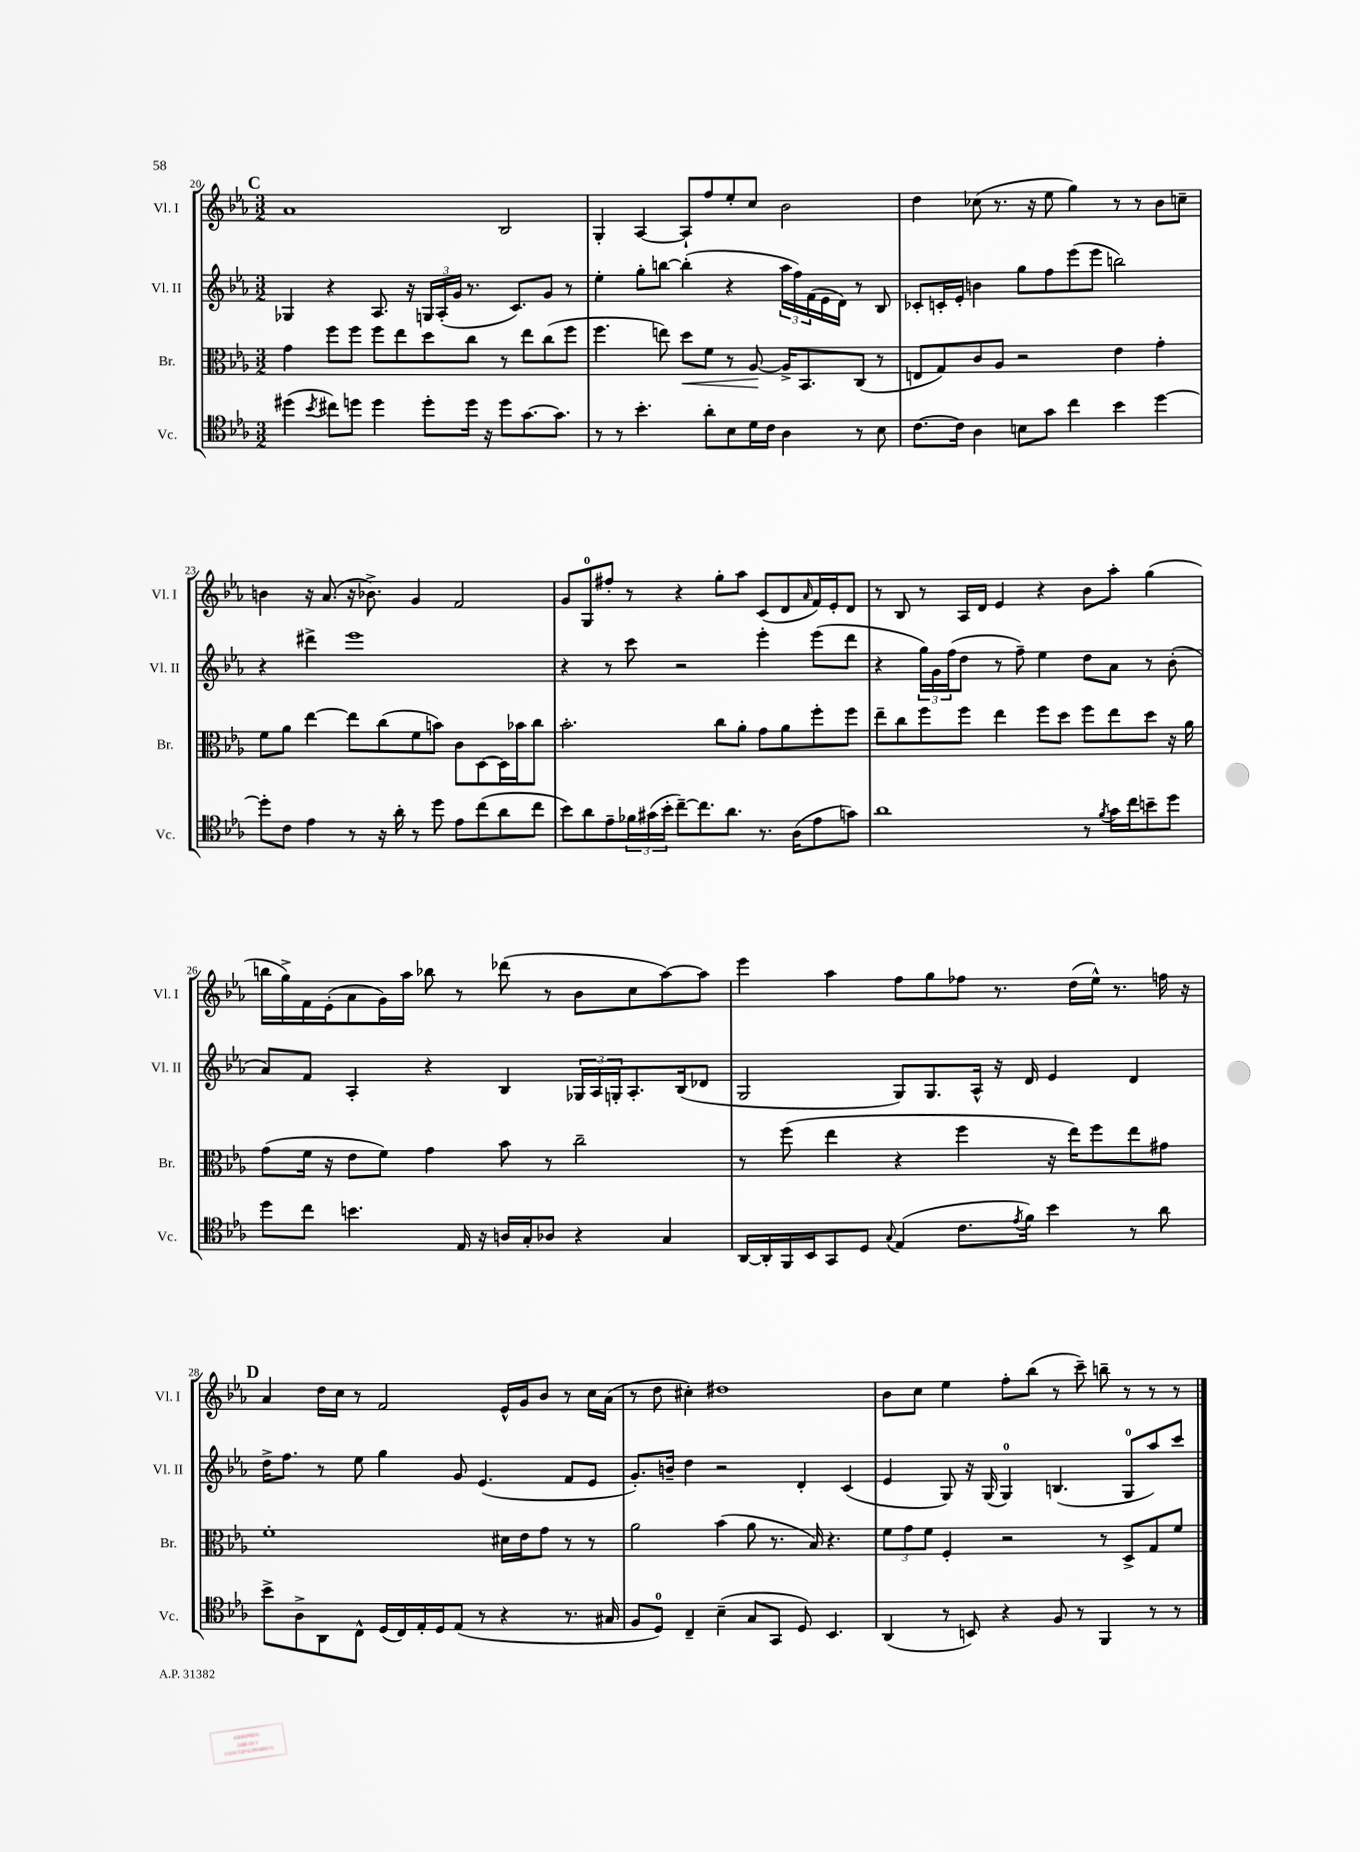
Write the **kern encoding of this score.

**kern	**kern	**dynam	**kern	**kern
*part4	*part3	*part3	*part2	*part1
*staff4	*staff3	*staff3	*staff2	*staff1
*I"Vc.	*I"Br.	*	*I"Vl. II	*I"Vl. I
*I'Vc.	*I'Br.	*	*I'Vl. II	*I'Vl. I
*clefC4	*clefC3	*	*clefG2	*clefG2
*k[b-e-a-]	*k[b-e-a-]	*	*k[b-e-a-]	*k[b-e-a-]
*M3/2	*M3/2	*	*M3/2	*M3/2
!!LO:REH:place=s1:t=C
=20	=20	=20	=20	=20
(4dd#X\	4g\	.	4G-X/	1a-
8qb-/	.	.	.	.
8cc#X\L)	8ff\L	.	4r	.
8ddn\J	8ff\J	.	.	.
4dd\	8ff\L	.	8.A-/	.
.	8ee-\	.	.	.
.	.	.	16r	.
8dd'\L	8dd\	.	24Gn/LL	.
.	.	.	(24A-'/	.
.	.	.	24g/JJ	.
16dd\Jk	8cc\J	.	8.r	.
16r	.	.	.	.
8dd\L	8r	.	.	2B-/
.	.	.	8.c/L)	.
[8.g\	8ee-\L	.	.	.
.	(8cc\	.	8g/J	.
8.g\J]	.	.	.	.
.	8ff\J	.	8r	.
=21	=21	=21	=21	=21
8r	4.ff\	.	4ee-'\	4G'/
8r	.	.	.	.
4.b-'\	.	.	8gg'\L	[4A-/
.	8een\)	.	[8bbn\J	.
!	!	!LO:HP:b	!	!
.	8dd\L	<	(4bb'\]	8A-`/L]
8a-'\L	8f\J	.	.	8ff/
8B-\	8r	.	4r	8ee-'/
16d\L	[8A-/	.	.	8cc/J
16c\JJ	.	.	.	.
4A-\	16A-^/KL]	[	24aa-\LL	2b-\
.	.	.	24ff\)	.
.	8.BB-/	.	.	.
.	.	.	(24f\	.
.	.	.	16e-\	.
.	.	.	16d\JJ)	.
8r	(8C/J	.	8r	.
8B-\	8r	.	8B-/	.
=22	=22	=22	=22	=22
[8.c\L	8En/L	.	8c-X'/L	4dd\
.	8G/)	.	16cn'/L	.
16c\Jk]	.	.	16e-'/JJ	.
4A-\	8c/	.	4bn\	(8cc-X\
.	8A-/J	.	.	8.r
8Bn\L	2r	.	8gg\L	.
.	.	.	.	16r
8g\J	.	.	8ff\	8ee-\
4cc\	.	.	(8eee-\	4gg\)
.	.	.	8eee-\J	.
4b-\	4e-\	.	2bbn\)	8r
.	.	.	.	8r
[4dd\	4g'\	.	.	8b-\L
.	.	.	.	8ccn~\J
!!LO:LB:g=z
=23	=23	=23	=23	=23
8dd'\L]	8f\L	.	4r	4bn\
8c\J	8a-\J	.	.	.
4e-\	[4ee-\	.	4ddd#X^\	16r
.	.	.	.	(8.a-/
8r	8ee-\L]	.	1eee-	16r
.	.	.	.	8.b-X^\)
16r	(8cc\	.	.	.
16a-'\	.	.	.	.
8r	8f\	.	.	4g/
8dd\	8bn\J)	.	.	.
8e-\L	8c\L	.	.	2f/
(8cc\	[8D\	.	.	.
8a-\	16D\L]	.	.	.
.	16b-X\J	.	.	.
8cc\J	8cc\J	.	.	.
=24	=24	=24	=24	=24
8b-\L)	2.b-'\	.	4r	8g/L
8a-\	.	.	.	8G/
8e-~\	.	.	8r	8ff#X'/J
24f-X\L	.	.	8ccc\	8r
(24g#X\	.	.	.	.
24b-'\JJ	.	.	.	.
[8cc~\L)	.	.	2r	4r
8.cc\]	.	.	.	.
.	8cc\L	.	.	8gg'\L
8.a-\J	.	.	.	.
.	8a-'\J	.	.	8aa-\J
8.r	8g\L	.	4eee-'\	(8c/L
.	8a-\	.	.	8d/
(16A-\KL	.	.	.	.
.	.	.	.	16qqa-/
8e-\	8ff'\	.	(8eee-\L	16f/L)
.	.	.	.	16e-'/J
8gn\J)	8ff\J	.	8ddd\J	8d/J
=25	=25	=25	=25	=25
1a-	8ee-~\L	.	4r	8r
.	8cc\	.	.	8B-/
.	8ff\	.	24gg\LL)	8r
.	.	.	24g\	.
.	.	.	(24ff\J	.
.	8ff\J	.	8dd\J	16A-/LL
.	.	.	.	16d/JJ
.	4ee-\	.	8r	4e-/
.	.	.	8ff~\)	.
.	8ff\L	.	4ee-\	4r
.	8dd\J	.	.	.
8r	8ff\L	.	8dd\L	8b-\L
8qf/	.	.	.	.
16g\LL	8ee-\	.	8a-\J	8aa-'\J
16cc\J	.	.	.	.
8bn~\	8dd\J	.	8r	(4gg\
8dd\J	16r	.	(8b-'\	.
.	16a-\	.	.	.
!!LO:LB:g=z
=26	=26	=26	=26	=26
8dd\L	(8g\L	.	8a-/L)	16bbn\LL
.	.	.	.	16gg^\)
8cc\J	16f\Jk	.	8f/J	16f\
.	16r	.	.	(16e-'\J
4.bn\	8e-\L	.	4A-'/	8a-\
.	8f\J)	.	.	16g\L)
.	.	.	.	16aa-\JJ
.	4g\	.	4r	8bb-X\
16E-/	.	.	.	8r
16r	.	.	.	.
16An/LL	8b-\	.	4B-/	(8ddd-X\
16G'/J	.	.	.	.
8A-X/J	8r	.	.	8r
4r	2cc~\	.	24G-X/LL	8b-\L
.	.	.	24A-/	.
.	.	.	24Gn'/J	.
.	.	.	8.A-'/	8cc\
4G/	.	.	.	[8aa-\)
.	.	.	(16B-/k	.
.	.	.	8d-X/J	8aa-\J]
=27	=27	=27	=27	=27
[16AA-/LL	8r	.	2G/	4eee-\
16AA-'/]	.	.	.	.
16FF/	(8ff\	.	.	.
16BB-/J	.	.	.	.
8GG/	4ee-\	.	.	4aa-\
8D/J	.	.	.	.
8qqG/	.	.	.	.
(4E-/	4r	.	8G/L)	8ff\L
.	.	.	8.G/	8gg\
8.c\L	4ff\	.	.	8ff-X\J
.	.	.	16A-^^/Jk	.
.	.	.	16r	8.r
8qe-/	.	.	.	.
16f\Jk)	.	.	16d/	.
4b-\	16r	.	4e-/	.
.	16ee-\KL)	.	.	(16dd\LL
.	8ff\	.	.	16ee-^^\JJ)
.	.	.	.	8.r
8r	8ee-\	.	4d/	.
8a-\	8g#X\J	.	.	16ffn\
.	.	.	.	16r
!!LO:LB:g=z
!!LO:REH:place=s1:t=D
=28	=28	=28	=28	=28
8b-^\L	1f'	.	16dd^\KL	4a-/
.	.	.	8.ff\J	.
8A-^\	.	.	.	.
8AA-\	.	.	8r	16dd\LL
.	.	.	.	16cc\JJ
8C^^\J	.	.	8ee-\	8r
(16D/LL	.	.	4gg\	2f/
16C/)	.	.	.	.
16E-'/	.	.	.	.
16D/J	.	.	.	.
(8E-/J	.	.	8g/	.
8r	.	.	(4.e-/	.
4r	16d#X\LL	.	.	16e-^^/LL
.	16e-\J	.	.	16g/J
.	8g\J	.	.	8b-/J
8.r	8r	.	8f/L	8r
.	8r	.	8e-/J	16cc\LL
16G#X/	.	.	.	(16a-\JJ
=29	=29	=29	=29	=29
8F/L	2a-\	.	8.g'/L)	8r
8D/J)	.	.	.	8dd\
.	.	.	16bn~/Jk	.
4C~/	.	.	4dd\	4cc#X'\)
(4B-~\	(4b-\	.	2r	1dd#X
8G/L	8a-\	.	.	.
8GG/J	8.r	.	.	.
8D/)	.	.	4d'/	.
.	16B-/)	.	.	.
4.BB-/	4.r	.	.	.
.	.	.	(4c/	.
=30	=30	=30	=30	=30
(4AA-/	12f\L	.	4e-/	8b-\L
.	12g\	.	.	.
.	.	.	.	8cc\J
.	12f\J	.	.	.
8r	4F'/	.	8G/)	4ee-\
8BBn/)	.	.	16r	.
.	.	.	(16G/	.
4r	2r	.	4G/)	8ff'\L
.	.	.	.	(8bb-\J
8F/	.	.	(4.Bn/	8r
8r	.	.	.	8ccc~\)
4FF/	8r	.	.	8bbn~\
.	8D^/L	.	8G/L	8r
8r	8G/	.	8aa-/)	8r
8r	8f/J	.	8ccc/J	8r
==	==	==	==	==
*-	*-	*-	*-	*-
